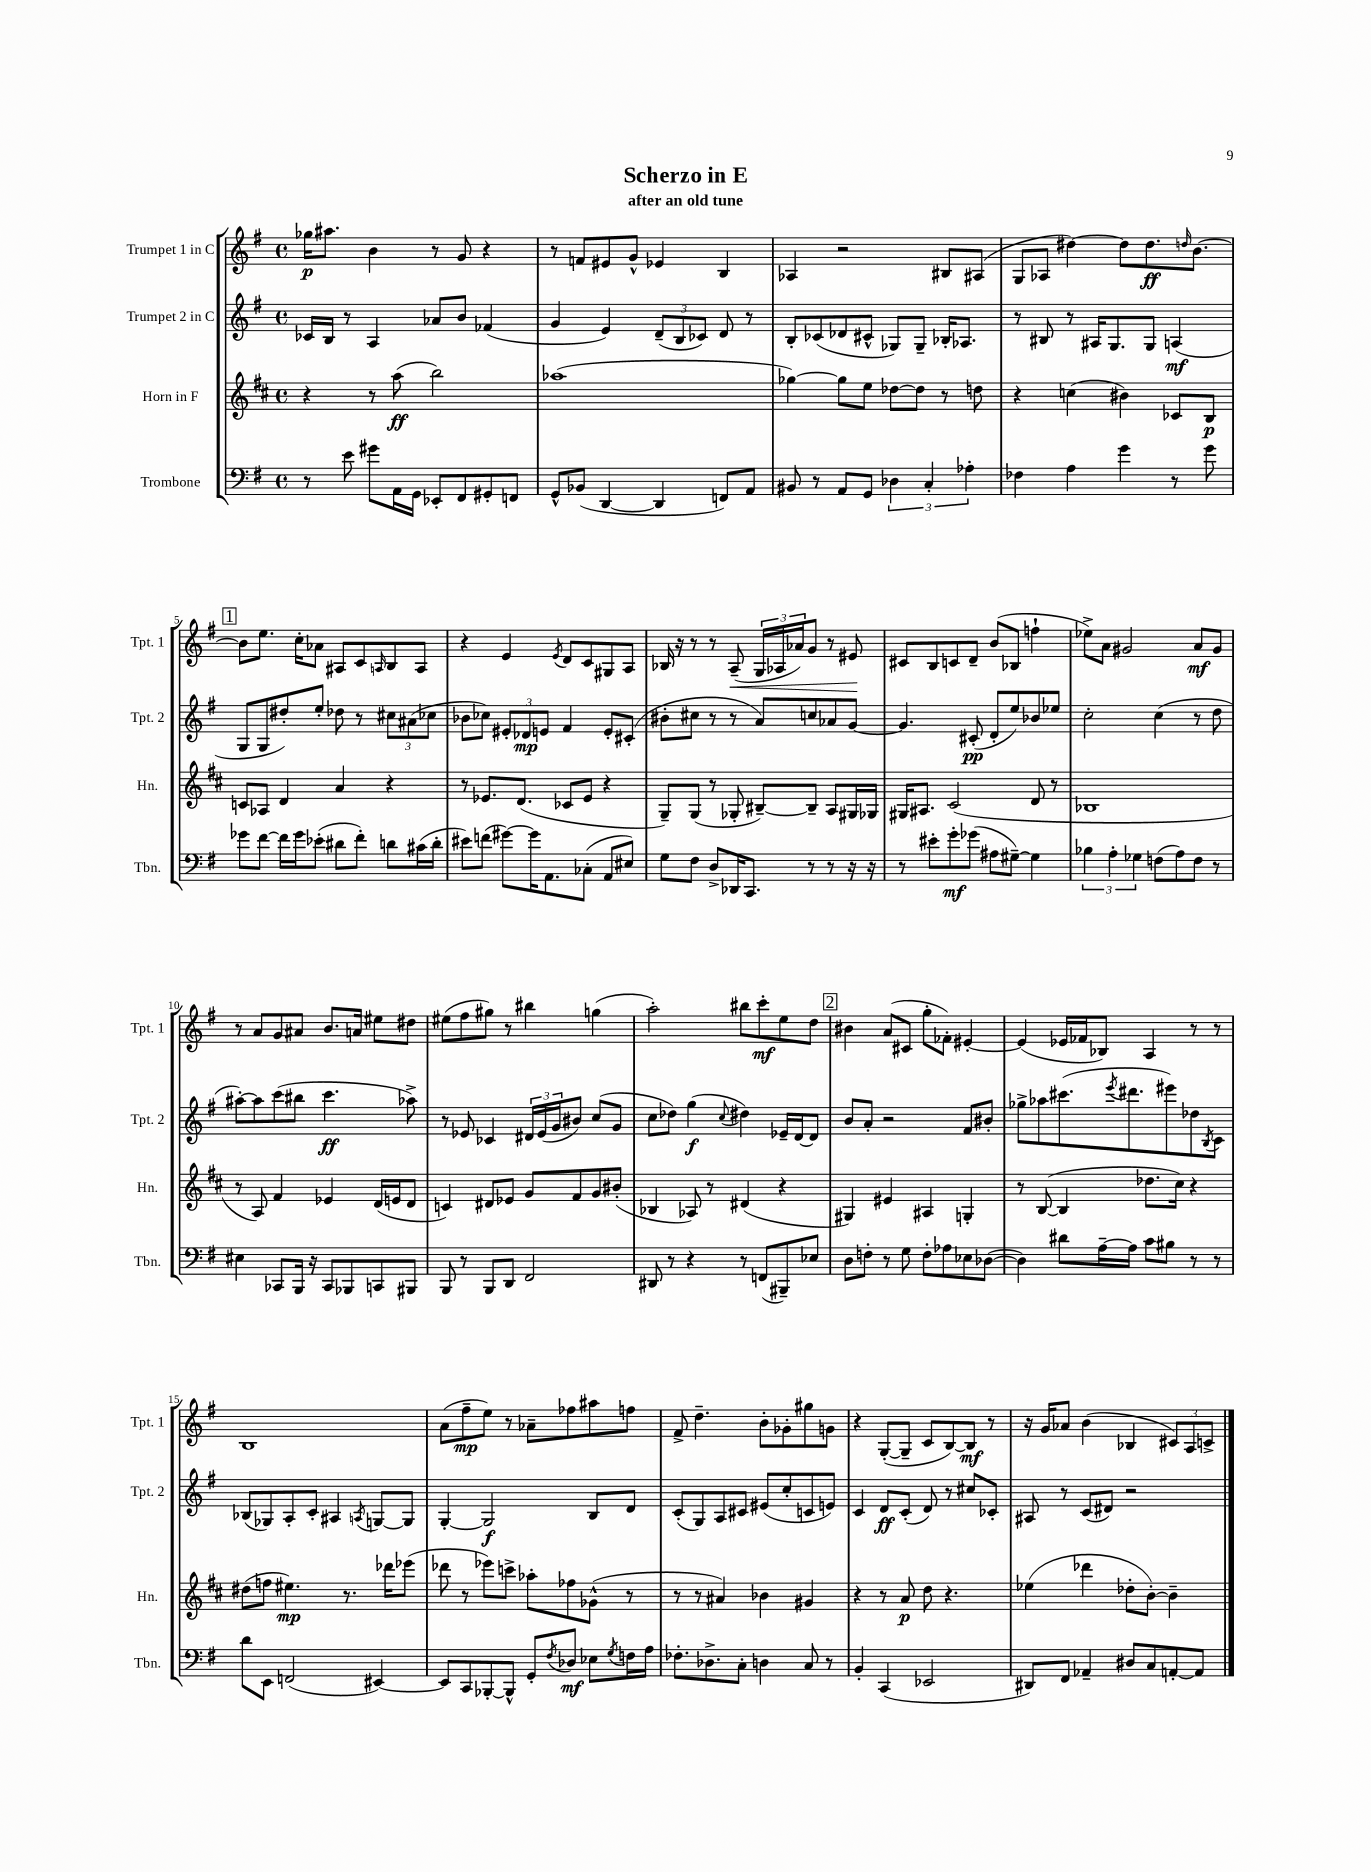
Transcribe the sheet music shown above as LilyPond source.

\header { title = "Scherzo in E" subtitle = "after an old tune" }
<<
\new StaffGroup <<
\new Staff = "s0" \with { instrumentName = "Trumpet 1 in C" shortInstrumentName = "Tpt. 1" } {
    \clef treble \key g \major \defaultTimeSignature \time 4/4
    ges''16\p ais''8. b'4 r8 g'8 r4 |
    r8 f'8 eis'8 g'8-^ ees'4 b4 |
    aes4 r2 bis8 ais8( |
    g8 aes8 dis''4~) dis''8 dis''8.\ff \grace { d''16 } b'8.~ |
    \mark \markup { \box "1" } b'8 e''8. c''16-. aes'8 ais8 c'8 \grace { a16 } b8 a8 |
    r4 e'4 \acciaccatura { e'8 } d'8 c'8 gis8 a8 |
    bes16 r16 r8 r8 a8--\<( \tuplet 3/2 { g16 aes16 aes'16) } g'8 r8 eis'8\! |
    cis'8 b8 c'8 d'8-- b'8( bes8 f''4-! |
    ees''8->) a'8 gis'2 a'8\mf gis'8 |
    r8 a'8 g'8 ais'8 b'8. a'16 eis''8 dis''8 |
    eis''8( fis''8 gis''8) r8 bis''4 g''4( |
    a''2-.) bis''8 c'''8-.\mf e''8 d''8 |
    \mark \markup { \box "2" } bis'4 a'8( cis'8 g''8-. fes'8-.) eis'4~-. |
    eis'4( ees'16 fes'16 bes8) a4 r8 r8 |
    b1 |
    a'8( fis''8--\mp e''8) r8 aes'8-- fes''8 ais''8 f''8 |
    fis'8-> d''4.-- b'8-. ges'8-. gis''8 g'8 |
    r4 g8~-.( g8-- c'8 b8~) b8\mf r8 |
    r16 g'16 aes'8 b'4( bes4 \tuplet 3/2 { cis'8) a8 c'8-> } \bar "|." |
}
\new Staff = "s1" \with { instrumentName = "Trumpet 2 in C" shortInstrumentName = "Tpt. 2" } {
    \clef treble \key g \major \defaultTimeSignature \time 4/4
    ces'16 b16 r8 a4 aes'8 b'8 fes'4( |
    g'4 e'4) \tuplet 3/2 { d'8--( b8 ces'8) } d'8 r8 |
    b8-. ces'8( des'8 cis'8-^ ges8) ges8-- bes16-. aes8. |
    r8 bis8 r8 ais16 g8. g8 a4\mf( |
    \mark \markup { \box "1" } g8 g8 dis''8-.) e''8-. des''8 r8 \tuplet 3/2 { cis''8 ais'8( ces''8 } |
    bes'8 ces''8) \tuplet 3/2 { eis'8-. des'8\mp e'8 } fis'4 e'8-. cis'8-.( |
    bis'8-. cis''8 r8 r8 a'8) c''8 aes'8 g'8~ |
    g'4. cis'8-.\pp( d'8-. e''8) bes'8 ees''8 |
    c''2-. c''4( r8 d''8 |
    ais''8~-.) ais''8 c'''8( bis''8 c'''4.\ff aes''8->) |
    r8 ees'8 ces'4 \tuplet 3/2 { dis'16 ees'16( g'16 } bis'8) c''8( g'8 |
    c''8 des''8) g''4\f( \appoggiatura { c''8 } dis''4) ees'16-- d'16~ d'8 |
    \mark \markup { \box "2" } b'8 a'8-. r2 fis'8 bis'8-. |
    ges''8-> aes''8 cis'''8.( \acciaccatura { e'''8 } dis'''8. eis'''8) des''8 \acciaccatura { b8 } c'8 |
    bes8( ges8) a8-. c'8-. ais4 \acciaccatura { a8 } g8~ g8 |
    g4~-. g2\f b8 d'8 |
    c'8-.( g8) a8 cis'8 eis'8( c''8-. c'8 e'8) |
    c'4 d'8\ff c'8-.( d'8) r8 cis''8 ces'8-. |
    ais8 r8 c'8( dis'8) r2 \bar "|." |
}
\new Staff = "s2" \with { instrumentName = "Horn in F" shortInstrumentName = "Hn." } {
    \clef treble \key d \major \defaultTimeSignature \time 4/4
    r4 r8 a''8\ff( b''2) |
    aes''1( |
    ges''4~) ges''8 e''8 des''8~ des''8 r8 d''8 |
    r4 c''4( bis'4) ces'8 b8\p |
    \mark \markup { \box "1" } c'8 aes8 d'4 a'4 r4 |
    r8 ees'8. d'8.( ces'8 ees'8 r4 |
    g8--) g8( r8 ges8-. bis8~--) bis8-- a8 gis16 ges16 |
    gis16 ais8. cis'2( d'8 r8 |
    bes1 |
    r8 a8) fis'4 ees'4 d'16( e'16 d'8 |
    c'4) dis'8 ees'8 g'8 fis'8 g'8 bis'8-.( |
    bes4 aes8) r8 dis'4( r4 |
    \mark \markup { \box "2" } gis4) eis'4 ais4 g4-. |
    r8 b8~( b4 des''8. cis''16) r4 |
    dis''8( f''8 eis''4.\mp) r8. des'''16 ees'''8( |
    des'''8 r8 ees'''8) c'''8-> aes''8-. fes''8 ges'8-^( r8 |
    r8 r8 ais'4) bes'4 gis'4 |
    r4 r8 a'8\p d''8 r4. |
    ees''4( des'''4 des''8-. b'8~-.) b'4-- \bar "|." |
}
\new Staff = "s3" \with { instrumentName = "Trombone" shortInstrumentName = "Tbn." } {
    \clef bass \key g \major \defaultTimeSignature \time 4/4
    r8 e'8 gis'8 a,16 g,16 ees,8-. fis,8 gis,8-. f,8 |
    g,8-^ bes,8( d,4~ d,4 f,8) a,8 |
    bis,8 r8 a,8 g,8 \tuplet 3/2 { des4 c4-. aes4-. } |
    fes4 a4 g'4 r8 g'8 |
    \mark \markup { \box "1" } ges'8 fis'8~ fis'16 ges'16 ees'8-.( dis'8 fis'8-.) d'8 cis'16( d'16-. |
    eis'8) f'8( gis'8~) gis'16 a,8. ces8-.( a,8 eis8) |
    g8 fis8 d8-> des,16 c,8. r8 r8 r16 r16 |
    r8 eis'8-. g'8-.\mf ges'8( ais8 gis8~--) gis4 |
    \tuplet 3/2 { bes4 a4-. ges4 } f8( a8) f8 r8 |
    eis4 ces,8 b,,16 r16 ces,8 bes,,8 c,8 bis,,8 |
    b,,8 r8 b,,8 d,8 fis,2 |
    dis,8 r8 r4 r8 f,8( bis,,8--) ees8 |
    \mark \markup { \box "2" } d8 f8-. r8 g8 f8-. aes8 ees8 des8~( |
    des4) dis'8 a16~-- a16 c'8 bis8 r8 r8 |
    d'8 e,8 f,2( eis,4~) |
    eis,8 c,8 bes,,8~-. bes,,8-^ g,8-. \acciaccatura { fis8 } des8\mf ees8 \acciaccatura { g8 } f16 a16 |
    fes8.-. des8.-> c8-. d4 c8 r8 |
    b,4-. c,4( ees,2 |
    dis,8) fis,8 aes,4-- dis8 c8 a,8~-. a,8 \bar "|." |
}
>>
>>
